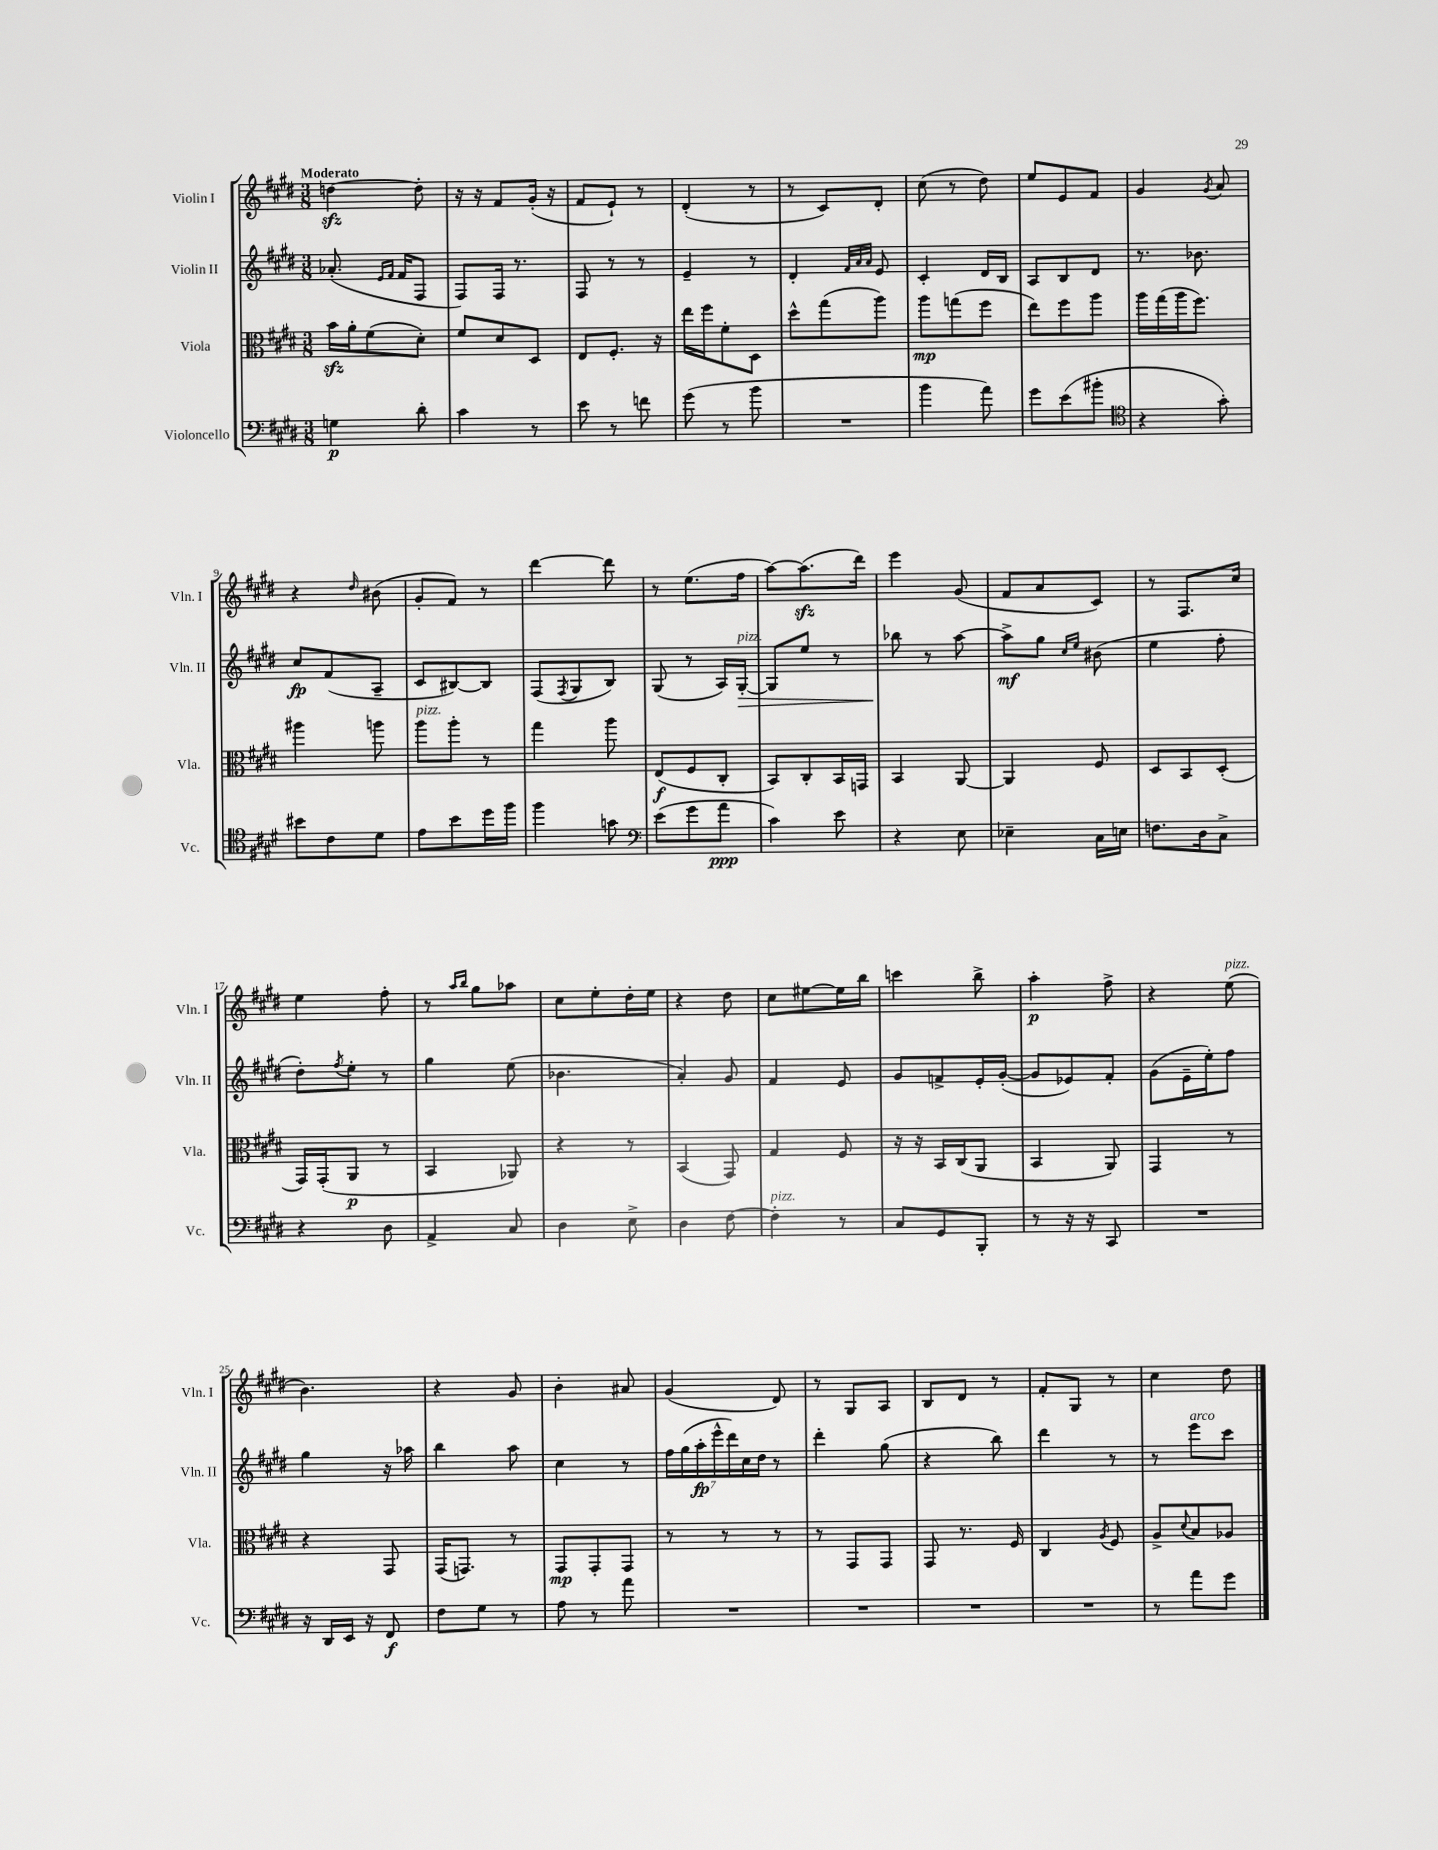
<<
\new StaffGroup <<
\new Staff = "s0" \with { instrumentName = "Violin I" shortInstrumentName = "Vln. I" } {
    \clef treble \key e \major \numericTimeSignature \time 3/8 \tempo "Moderato"
    d''4~\sfz d''8-. |
    r16 r16 fis'8 gis'16-.( r16 |
    fis'8 e'8-!) r8 |
    dis'4-.( r8 |
    r8 cis'8) dis'8-. |
    cis''8( r8 dis''8) |
    e''8 e'8 fis'8 |
    gis'4 \acciaccatura { gis'8 } a'8 |
    r4 \grace { dis''16 } bis'8( |
    gis'8-. fis'8) r8 |
    dis'''4~ dis'''8 |
    r8 e''8.( fis''16 |
    a''8~) a''8.\sfz( dis'''16) |
    e'''4 gis'8( |
    fis'8 a'8 cis'8) |
    r8 fis8. cis''16 |
    e''4 fis''8-. |
    r8 \grace { a''16 b''16 } gis''8 aes''8 |
    cis''8 e''8-. dis''16-. e''16 |
    r4 dis''8 |
    cis''8 eis''8~ eis''16 b''16 |
    c'''4 b''8-> |
    a''4-.\p fis''8-> |
    r4 e''8^\markup { \italic "pizz." }( |
    b'4.) |
    r4 gis'8 |
    b'4-. ais'8 |
    gis'4( dis'8) |
    r8 gis8 a8 |
    b8 dis'8 r8 |
    fis'8-. gis8 r8 |
    cis''4 dis''8 \bar "|." |
}
\new Staff = "s1" \with { instrumentName = "Violin II" shortInstrumentName = "Vln. II" } {
    \clef treble \key e \major \numericTimeSignature \time 3/8
    aes'8.-.( \grace { e'16 fis'16 } fis'16 fis8 |
    fis8) fis16 r8. |
    fis8 r8 r8 |
    e'4-- r8 |
    dis'4-. \grace { fis'32 a'32 a'32 } e'8 |
    cis'4-. dis'16 b16 |
    a8 b8 dis'8 |
    r8. bes'8. |
    cis''8\fp fis'8( a8-- |
    cis'8 bis8~) bis8 |
    fis8( \acciaccatura { fis8 } gis8 b8) |
    gis8( r8 a16) gis16~-.\>^\markup { \italic "pizz." } |
    gis8 e''8 r8 |
    bes''8\! r8 a''8~ |
    a''8->\mf gis''8 \grace { cis''16 e''16 } bis'8( |
    e''4 fis''8-. |
    dis''8-.) \acciaccatura { fis''8 } e''8-. r8 |
    gis''4 e''8( |
    bes'4. |
    a'4-.) gis'8 |
    fis'4 e'8 |
    gis'8 f'8-> e'16-. gis'16~-.( |
    gis'8 ees'8) fis'8-. |
    gis'8( e'16-- e''16-.) fis''8 |
    gis''4 r16 aes''16 |
    b''4 a''8 |
    cis''4 r8 |
    \tuplet 7/4 { fis''16 gis''16( a''16-.\fp e'''16-^ dis'''16) cis''16 dis''16 } r8 |
    dis'''4-. gis''8( |
    r4 b''8) |
    dis'''4 r8 |
    r8 e'''8^\markup { \italic "arco" } cis'''8 \bar "|." |
}
\new Staff = "s2" \with { instrumentName = "Viola" shortInstrumentName = "Vla." } {
    \clef alto \key e \major \numericTimeSignature \time 3/8
    b'16\sfz a'16-. fis'8( dis'8-.) |
    fis'8 dis'8 dis8 |
    e8 fis8.-. r16 |
    e''16 fis''16 fis'8-. dis8 |
    dis''8-^ gis''8( a''8) |
    a''8\mp g''8( fis''8 |
    e''8) fis''8 a''8 |
    a''16 gis''16( a''16 fis''8.) |
    ais''4 a''8 |
    a''8^\markup { \italic "pizz." } a''8-. r8 |
    gis''4 a''8 |
    e8\f( fis8 cis8-. |
    b,8) cis8-. b,16 g,16 |
    b,4 a,8~ |
    a,4 fis8 |
    dis8 b,8 dis8-.( |
    gis,16) gis,16-.( a,8\p r8 |
    b,4 aes,8) |
    r4 r8 |
    b,4( gis,8) |
    gis4 fis8 |
    r16 r16 b,16 cis16( a,8 |
    b,4 a,8) |
    gis,4 r8 |
    r4 gis,8 |
    gis,16( g,8.) r8 |
    gis,8\mp gis,8-. gis,8 |
    r8 r8 r8 |
    r8 gis,8 gis,8 |
    gis,8 r8. fis16 |
    cis4 \acciaccatura { a8 } fis8 |
    a8-> \appoggiatura { dis'8 } b8 aes8 \bar "|." |
}
\new Staff = "s3" \with { instrumentName = "Violoncello" shortInstrumentName = "Vc." } {
    \clef bass \key e \major \numericTimeSignature \time 3/8
    g4\p dis'8-. |
    cis'4 r8 |
    e'8 r8 f'8 |
    gis'8( r8 b'8 |
    R4. |
    b'4 a'8) |
    gis'8 e'8( bis'8-. |
    \clef tenor r4 gis'8-.) |
    bis'8 cis'8 dis'8 |
    e'8 b'8 dis''16 fis''16 |
    fis''4 g'8 |
    \clef bass e'8( gis'8 a'8\ppp |
    cis'4) e'8 |
    r4 e8 |
    ees4-- cis16 e16 |
    f8. dis16 cis8-> |
    r4 dis8 |
    a,4-> cis8 |
    dis4 e8-> |
    dis4 fis8~ |
    fis4-.^\markup { \italic "pizz." } r8 |
    cis8 gis,8 b,,8-. |
    r8 r16 r16 cis,8 |
    R4. |
    r16 dis,16 e,16 r16 fis,8\f |
    fis8 gis8 r8 |
    a8 r8 a'8 |
    R4. |
    R4. |
    R4. |
    R4. |
    r8 a'8 gis'8 \bar "|." |
}
>>
>>
